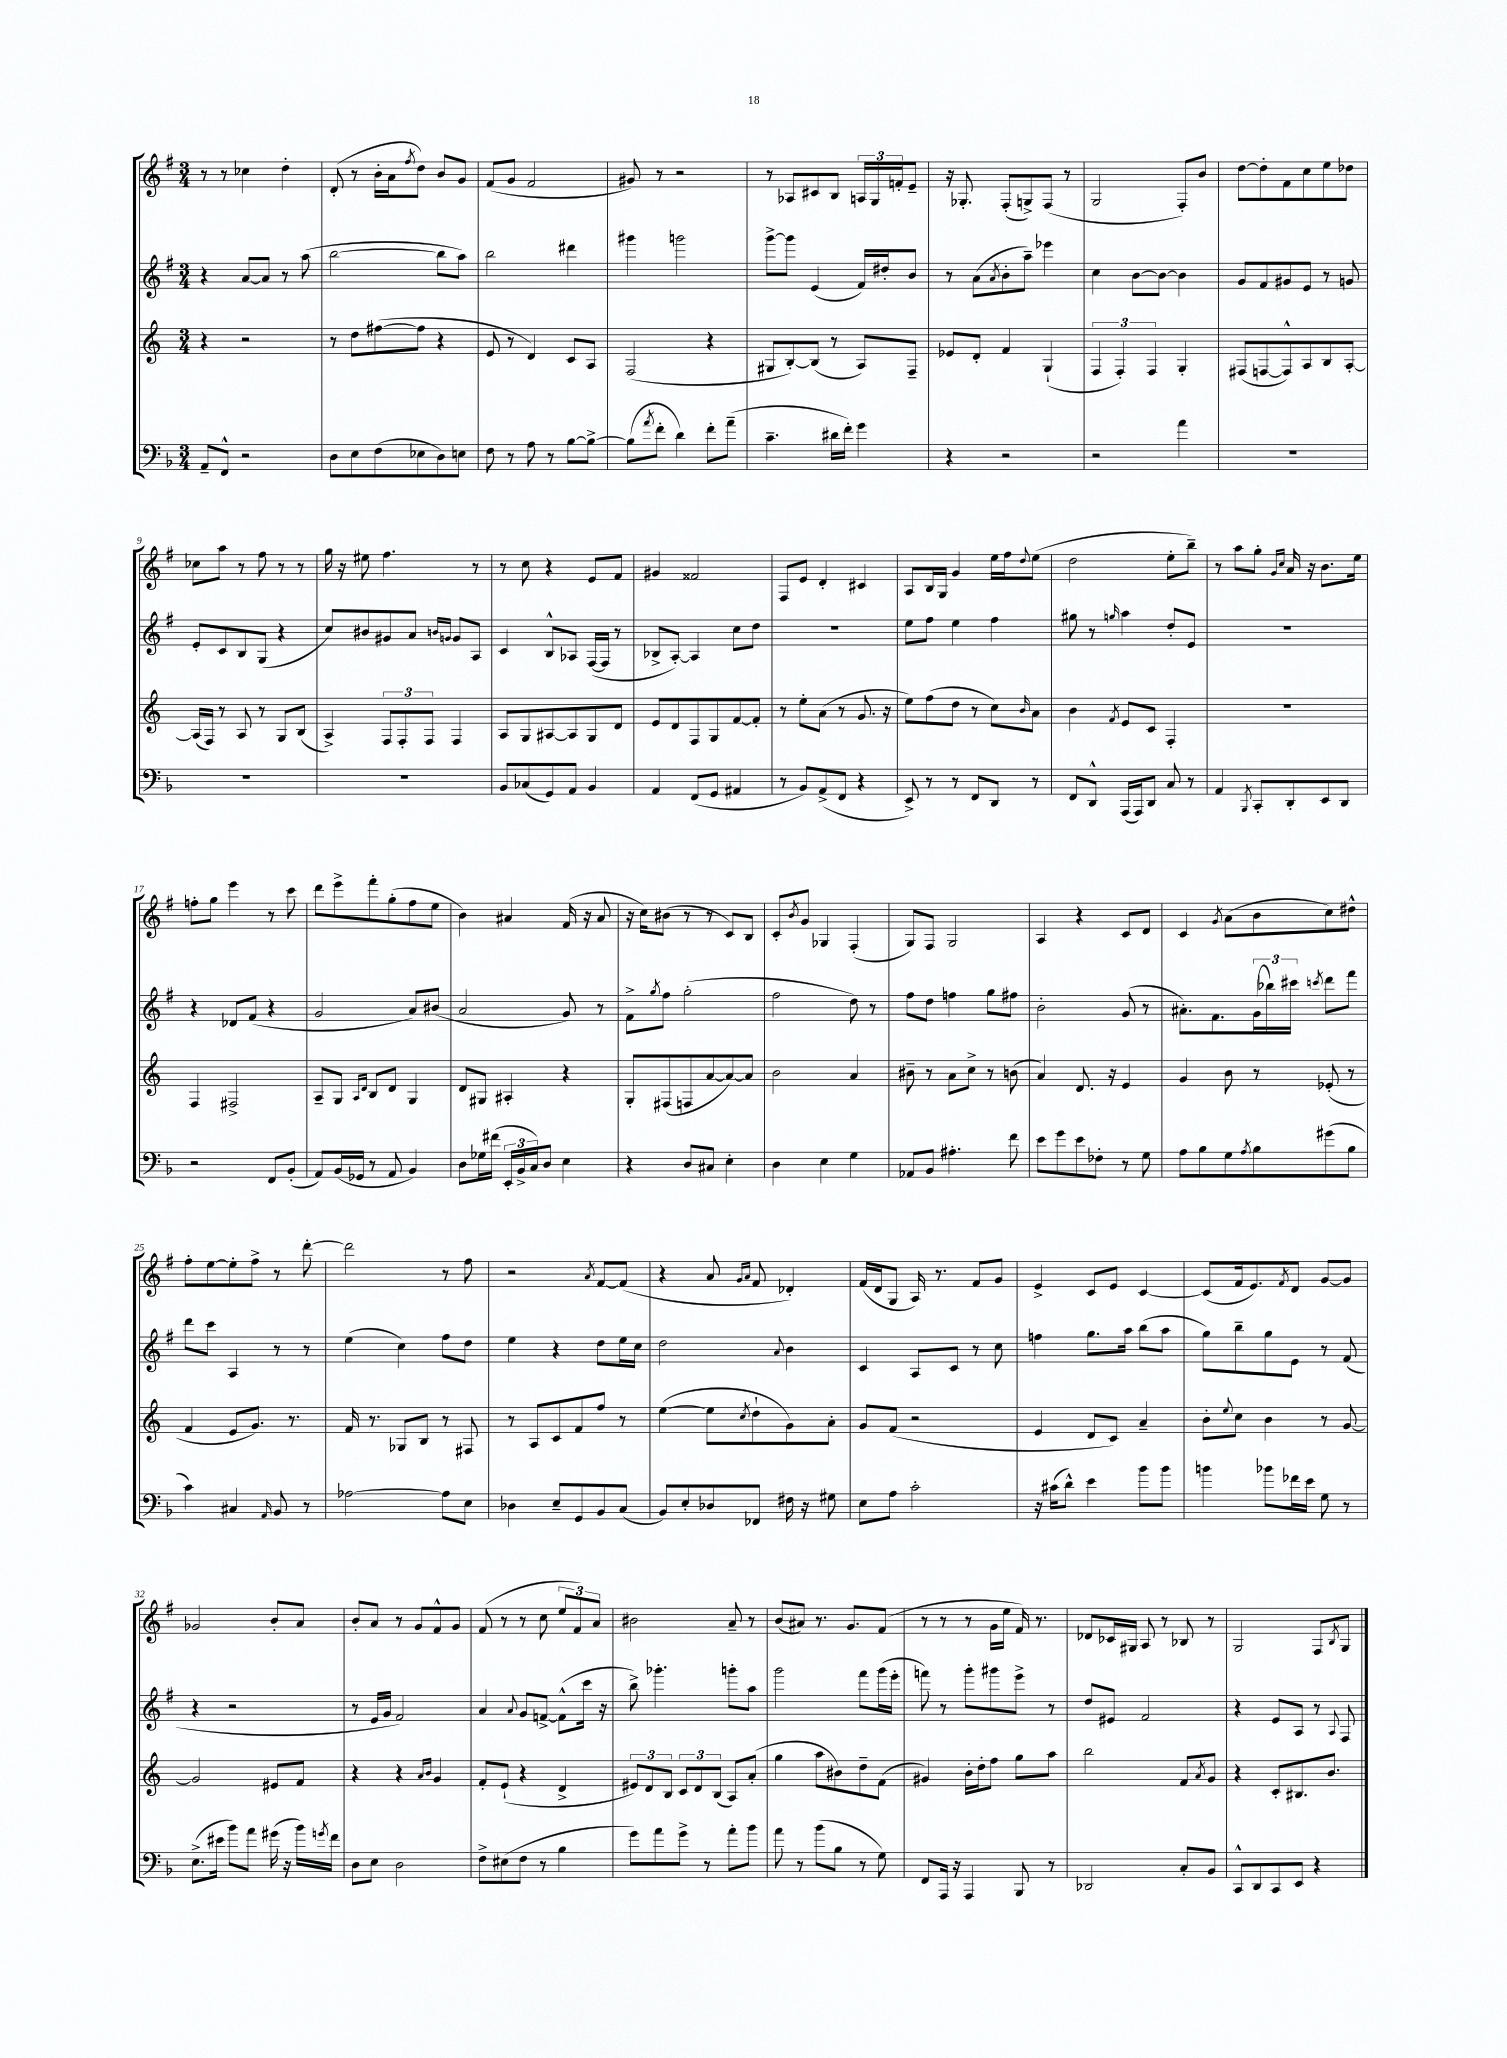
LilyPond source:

<<
\new StaffGroup <<
\new Staff = "s0" {
    \clef treble \key g \major \numericTimeSignature \time 3/4
    r8 r8 ces''4 d''4-. |
    d'8-.( r8 b'16-. a'16 \acciaccatura { fis''8 } d''8) b'8 g'8 |
    fis'8( g'8 fis'2 |
    gis'8) r8 r2 |
    r8 aes8 cis'8 b8 \tuplet 3/2 { a16 g16 f'16-. } e'8-- |
    r16 ges8.-. fis8-.( g8->) fis8( r8 |
    g2 fis8-.) b'8 |
    d''8~ d''8-. fis'8 c''8 e''8 des''8 |
    ces''8 a''8 r8 fis''8 r8 r8 |
    g''16 r16 eis''8 fis''4. r8 |
    r8 c''8 r4 e'8 fis'8 |
    gis'4 fisis'2 |
    fis8 e'8 d'4-. cis'4 |
    a8 b16 g16 g'4 e''16 fis''16 \appoggiatura { d''8 } e''8( |
    d''2 e''8-. b''8--) |
    r8 a''8 g''8-. \grace { g'16 c''16 } a'16 r16 b'8. e''16 |
    f''8-. g''8 e'''4 r8 c'''8 |
    d'''8 e'''8-> fis'''8-. g''8-.( fis''8 e''8 |
    b'4) ais'4 fis'16( r16 ais'8 |
    r16 c''16) bis'8( r8 r8 c'8) b8 |
    c'8-. \acciaccatura { b'8 } g'8 ges4 fis4-.( |
    g8) fis8 g2 |
    a4 r4 c'8 d'8 |
    c'4 \acciaccatura { g'8 } a'8( b'8 c''8) dis''8-^ |
    fis''8-. e''8~ e''8-. fis''8-> r8 d'''8~-. |
    d'''2 r8 fis''8 |
    r2 \acciaccatura { a'8 } fis'8~ fis'8( |
    r4 a'8 \grace { g'16 a'16 } fis'8 des'4-.) |
    fis'16( d'16 g8 a16) r8. fis'8 g'8 |
    e'4-> c'8 e'8 c'4~ |
    c'8( fis'16 e'8.) \acciaccatura { fis'8 } d'8 g'8~ g'8 |
    ges'2 b'8-. a'8 |
    b'8-. a'8 r8 g'8 fis'8-^ g'8 |
    fis'8( r8 r8 c''8 \tuplet 3/2 { e''8 fis'8) a'8 } |
    bis'2 a'8-- r8 |
    b'8( ais'8) r8. g'8. fis'8( |
    r8 r8 r8 g'16 e''16 fis'16) r8. |
    des'8 ces'16 gis16 a8 r8 bes8 r8 |
    g2 fis8 \acciaccatura { b8 } g8 \bar "|." |
}
\new Staff = "s1" {
    \clef treble \key g \major \numericTimeSignature \time 3/4
    r4 a'8~ a'8 r8 a''8( |
    b''2~ b''8 a''8) |
    b''2 dis'''4 |
    gis'''4 g'''2 |
    g'''8~-> g'''8 e'4( fis'16) dis''16-. b'8 |
    r8 a'8( \acciaccatura { a'8 } b'8-. a''8--) ees'''4 |
    c''4 b'8~ b'8~ b'4 |
    g'8 fis'8 gis'8 e'8 r8 g'8 |
    e'8-. c'8 b8 g8( r4 |
    c''8) bis'8 gis'8 a'8 \grace { b'16 g'16 } g'8 a8 |
    c'4 b8-^ aes8 fis16~( fis16 r8 |
    bes8-> a8~-.) a4 c''8 d''8 |
    R2. |
    e''8 fis''8 e''4 fis''4 |
    gis''8 r8 \grace { g''16 } a''4 d''8-. e'8 |
    R2. |
    r4 des'8 fis'8( r4 |
    g'2 a'8) bis'8( |
    a'2 g'8) r8 |
    fis'8-> \acciaccatura { g''8 } fis''8 g''2-.( |
    fis''2 d''8) r8 |
    fis''8 d''8 f''4 g''8 fis''8 |
    b'2-. g'8( r8 |
    ais'8.-.) fis'8. \tuplet 3/2 { g'16( bes''16) cis'''16 } \acciaccatura { c'''8 } d'''8 fis'''8 |
    d'''8 c'''8 a4 r8 r8 |
    e''4( c''4) fis''8 d''8 |
    e''4 r4 d''8 e''16 c''16 |
    d''2 \appoggiatura { a'8 } b'4 |
    c'4 a8 c'8 r8 c''8 |
    f''4 g''8. a''16 b''8( a''8 |
    g''8) b''8-- g''8 e'8 r8 fis'8( |
    r4 r2 |
    r8 e'16 g'16 fis'2) |
    a'4 \appoggiatura { a'8 } g'8 f'8~-> f'8-^( c'''16 r16 |
    b''8->) ges'''4.-. g'''8-. a''8 |
    g'''2 fis'''8 g'''16( e'''16-. |
    f'''8) r8 g'''8-. gis'''8 e'''8-> r8 |
    d''8 eis'8 fis'2 |
    r4 e'8 a8 r8 \appoggiatura { a8 } fis8 \bar "|." |
}
\new Staff = "s2" {
    \clef treble \key c \major \numericTimeSignature \time 3/4
    r4 r2 |
    r8 d''8 fis''8~( fis''8 r4 |
    e'8 r8 d'4) c'8 a8 |
    f2( r4 |
    gis8 b8~-.) b8( r8 a8) f8-- |
    ees'8 d'8-. f'4 g4-!( |
    \tuplet 3/2 { f4 f4-.) f4 } g4-. |
    fis8( f8~ f8-^) a8 b8 a8~-. |
    a16( f16) r8 a8 r8 g8 b8( |
    a4->) \tuplet 3/2 { f8 f8-. f8 } f4 |
    a8 g8 ais8~ ais8 g8 d'8 |
    e'8 d'8 f8 g8 f'8~ f'8-. |
    r8 e''8-. a'8( r8 g'8. r16 |
    e''8) f''8( d''8 r8 c''8) \grace { b'16 } a'8 |
    b'4 \acciaccatura { f'8 } e'8 c'8 f4-. |
    R2. |
    f4 fis2-> |
    a8-- g8 \grace { a16 d'16 } b8 d'8 g4 |
    d'8 gis8 ais4-. r4 |
    g8-. fis8( f8 a'8~ a'8~) a'8 |
    b'2 a'4 |
    bis'8-- r8 a'8 c''8-> r8 b'8( |
    a'4) d'8. r16 e'4 |
    g'4 b'8 r8 ees'8-.( r8 |
    f'4 e'8 g'8.) r8. |
    f'16 r8. ges8 b8 r8 fis8 |
    r8 a8 c'8 f'8 f''8 r8 |
    e''4~( e''8 \acciaccatura { c''8 } d''8-! g'8) a'8-. |
    g'8 f'8( r2 |
    e'4 d'8 c'8) a'4-- |
    b'8-. \appoggiatura { e''8 } c''8 b'4 r8 g'8~ |
    g'2 eis'8 f'8 |
    r4 r4 \grace { a'16 b'16 } g'4 |
    f'8-. e'8-!( r4 d'4-> |
    \tuplet 3/2 { eis'8) d'8 b8 } \tuplet 3/2 { c'8 d'8 b8( } a8) a'8-.( |
    g''4 a''8 bis'8) d''8-- f'8( |
    gis'4) b'16-. d''16-. f''8 g''8 a''8 |
    b''2 f'8 \acciaccatura { a'8 } g'8 |
    r4 c'8-. bis8. b'8. \bar "|." |
}
\new Staff = "s3" {
    \clef bass \key f \major \numericTimeSignature \time 3/4
    a,8-- f,8-^ r2 |
    d8 e8 f8( ees8 d8) e8 |
    f8 r8 a8 r8 bes8~ bes8~-> |
    bes8( \acciaccatura { a'8 } f'8-. d'4) f'8-. a'8--( |
    c'4.-- dis'16 f'16-.) g'4 |
    r4 r2 |
    r2 a'4 |
    R2. |
    R2. |
    R2. |
    bes,8 ces8( g,8) a,8 bes,4 |
    a,4 f,8( g,8 ais,4 |
    r8 bes,8) a,8->( f,8 r4 |
    e,8->) r8 r8 f,8 d,8 r8 |
    f,8 d,8-^ a,,16( a,,16) d,8 c8 r8 |
    a,4 \acciaccatura { bes,,8 } c,8-. d,8-. e,8 d,8 |
    r2 f,8 bes,8-.( |
    a,8) bes,16( ges,16 r8 a,8 bes,4) |
    d8 ges16 fis'16( \tuplet 3/2 { e,16-. bes,16-> c16) } d8 e4 |
    r4 d8 cis8 e4-. |
    d4 e4 g4 |
    aes,8 bes,8 ais4.-. f'8 |
    e'8 g'8 e'8 fes8-. r8 g8 |
    a8 bes8 g8 \acciaccatura { a8 } bes8 gis'8( bes8 |
    c'4) cis4 \grace { a,16 } bes,8 r8 |
    aes2~ aes8 e8 |
    des4 e8-- g,8 bes,8 c8( |
    bes,8) e8-. des8 fes,8 fis16 r16 gis8 |
    e8 a8 c'2-. |
    r16 cis'16( d'8-^) e'4 bes'8 bes'8 |
    b'4 bes'8 fes'16 e'16 g8 r8 |
    e8.->( eis'16 bes'8) a'8 gis'16( r16 bes'16) \acciaccatura { g'8 } f'16 |
    d8 e8 d2 |
    f8-> eis8( f8 r8 bes4 |
    g'8) a'8 g'8-> r8 a'8-. bes'8 |
    a'8 r8 bes'8( bes8 r8 g8) |
    f,8 a,,16 r16 a,,4 bes,,8 r8 |
    des,2 c8-. bes,8 |
    c,8-^ d,8 c,8 e,8 r4 \bar "|." |
}
>>
>>
